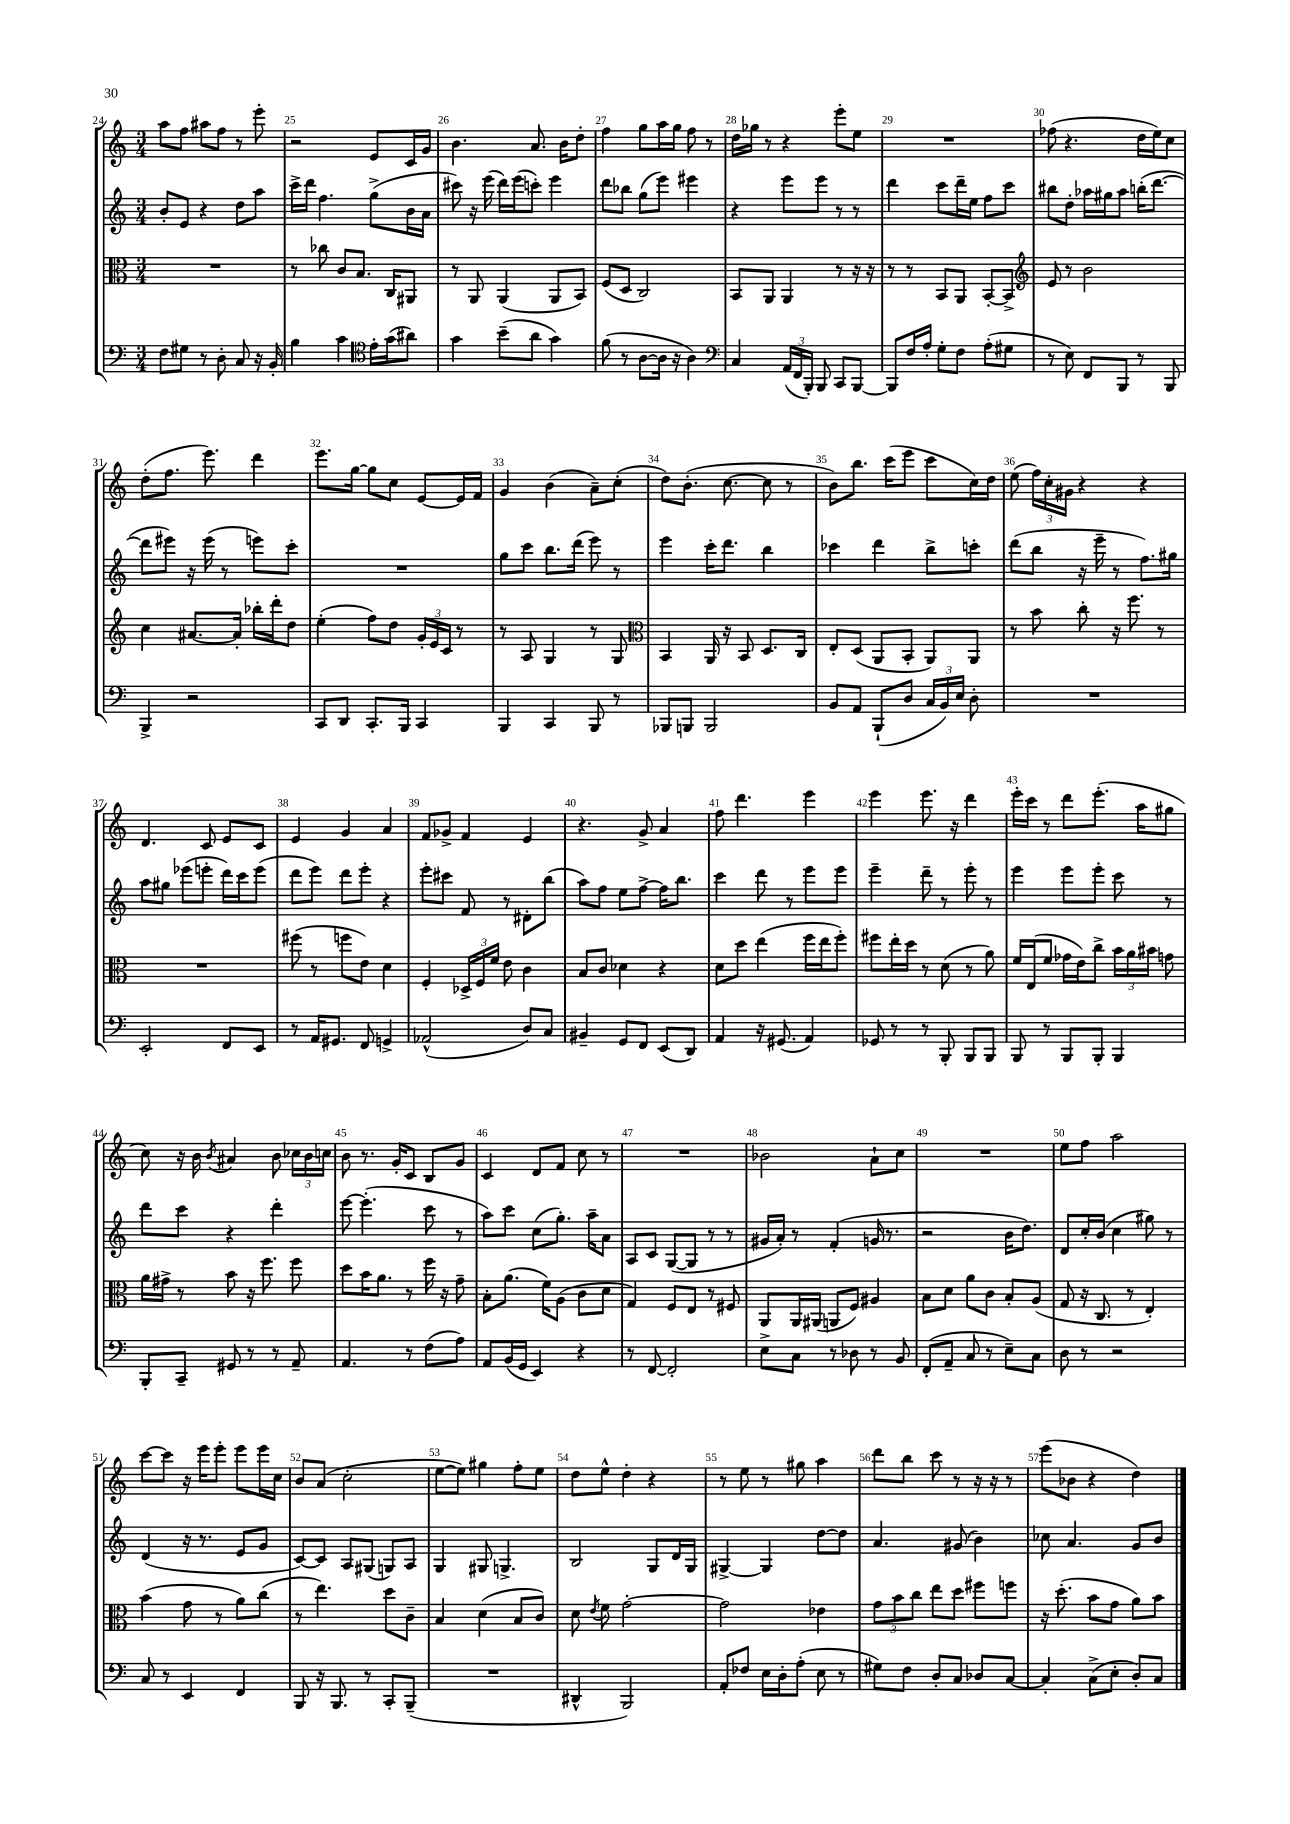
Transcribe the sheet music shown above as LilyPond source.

<<
\new StaffGroup <<
\new Staff = "s0" {
    \clef treble \key c \major \numericTimeSignature \time 3/4
    \autoBeamOff a''8[ f''8] ais''8[ f''8] r8 e'''8-. |
    r2 e'8[ c'16 g'16] |
    b'4. a'8. b'16[ d''8]-. |
    f''4 g''8[ a''16 g''16] f''8 r8 |
    d''16[ ges''16] r8 r4 e'''8[-. e''8] |
    R2. |
    fes''8( r4. d''16[ e''16) c''8] |
    d''8[-.( f''8.] e'''8.) d'''4 |
    e'''8.[ g''16]~ g''8[ c''8] e'8[~ e'16 f'16] |
    g'4 b'4( a'8[--) c''8]-.( |
    d''8[) b'8.]-.( c''8.~ c''8 r8 |
    b'8[) b''8.] c'''16[( e'''8] c'''8[ c''16) d''16] |
    e''8( \tuplet 3/2 { f''16[) c''16-. gis'16] } r4 r4 |
    d'4. c'8 e'8[ c'8] |
    e'4 g'4 a'4 |
    f'8[ ges'8]-> f'4 e'4 |
    r4. g'8-> a'4 |
    f''8 d'''4. e'''4 |
    e'''4 e'''8. r16 d'''4 |
    e'''16[-. c'''16] r8 d'''8[ e'''8.]-.( a''16[ gis''8] |
    c''8) r16 b'16 \acciaccatura { b'8 } ais'4 b'8 \tuplet 3/2 { ces''16[ b'16 c''16] } |
    b'8 r8. g'16[-. c'8] b8[ g'8] |
    c'4 d'8[ f'8] c''8 r8 |
    R2. |
    bes'2 a'8[-! c''8] |
    R2. |
    e''8[ f''8] a''2 |
    c'''8[~ c'''8] r16 e'''16[ e'''8]-. e'''8[ e'''16 c''16] |
    b'8[ a'8]( c''2-. |
    e''8[~ e''8]) gis''4 f''8[-. e''8] |
    d''8[ e''8]-^ d''4-. r4 |
    r8 e''8 r8 gis''8 a''4 |
    d'''8[ b''8] c'''8 r8 r16 r16 r8 |
    e'''8[( bes'8] r4 d''4) \bar "|." |
}
\new Staff = "s1" {
    \clef treble \key c \major \numericTimeSignature \time 3/4
    \autoBeamOff b'8[-. e'8] r4 d''8[ a''8] |
    c'''16[-> d'''16] f''4. g''8[->( b'16 a'16] |
    cis'''8) r16 e'''16( d'''16[) e'''16( c'''8]-.) e'''4 |
    d'''8[ bes''8] g''8[( e'''8]) eis'''4 |
    r4 e'''8[ e'''8] r8 r8 |
    d'''4 c'''8[ d'''16-- e''16] f''8[ c'''8] |
    bis''8[ d''8]-. aes''16[ gis''16 aes''8] b''16[-.( d'''8.]~ |
    d'''8[ eis'''8]) r16 eis'''16( r8 e'''8[) c'''8]-. |
    R2. |
    g''8[ c'''8] b''8.[ d'''16]( e'''8) r8 |
    e'''4 c'''16[-. d'''8.] b''4 |
    ces'''4 d'''4 b''8[-> c'''8]-. |
    d'''8[( b''8] r16 e'''16-- r8 f''8.[) gis''16] |
    a''8[ gis''8] ees'''8[( e'''8]-. d'''16[) c'''16 e'''8]( |
    d'''8[ e'''8]) d'''8[ e'''8]-. r4 |
    e'''8[-. cis'''8] f'8 r8 dis'8[-. b''8]( |
    a''8[) f''8] e''8[ f''8]~-> f''16[ b''8.] |
    c'''4 d'''8 r8 e'''8[ e'''8] |
    e'''4-- d'''8-- r8 e'''8-. r8 |
    e'''4 e'''8[ e'''8]-. c'''8 r8 |
    d'''8[ c'''8] r4 d'''4-. |
    e'''8~ e'''4.-.( c'''8 r8 |
    a''8[) c'''8] c''8[( g''8.]-.) a''16[-- a'8] |
    a8[ c'8] g8[~( g8] r8 r8 |
    gis'16[ a'16]-.) r8 f'4-.( g'16 r8. |
    r2 b'16[ d''8.]) |
    d'8[ c''16-. b'16]( c''4 gis''8) r8 |
    d'4( r16 r8. e'8[ g'8] |
    c'8[~) c'8] a8[ gis8]( g8[) a8] |
    g4 gis8 g4.-> |
    b2 g8[ d'16 g16] |
    gis4~-> gis4 d''8[~ d''8] |
    a'4. gis'8( b'4) |
    ces''8 a'4. g'8[ b'8] \bar "|." |
}
\new Staff = "s2" {
    \clef alto \key c \major \numericTimeSignature \time 3/4
    \autoBeamOff R2. |
    r8 ces''8 c'8[ b8.] c16[ ais,8] |
    r8 a,8 a,4( a,8[ b,8]) |
    f8[( d8] c2) |
    b,8[ a,8] a,4 r8 r16 r16 |
    r8 r8 b,8[ a,8] b,8[~-. b,8]-> |
    \clef treble e'8 r8 b'2 |
    c''4 ais'8.[~ ais'16]-. bes''16[-. d'''16-. d''8] |
    e''4-.( f''8[) d''8] \tuplet 3/2 { g'16[-. e'16 c'16] } r8 |
    r8 a8 g4 r8 g8 |
    \clef alto b,4 a,16 r16 b,8 d8.[ c16] |
    e8[-. d8]( a,8[ b,8]-. a,8[) a,8] |
    r8 b'8 c''8-. r16 f''8. r8 |
    R2. |
    fis''8( r8 f''8[ e'8]) d'4 |
    f4-. \tuplet 3/2 { des16[-> f16 f'16] } e'8 c'4 |
    b8[ c'8] des'4 r4 |
    d'8[ d''8] e''4( f''16[ e''16 f''8]-.) |
    fis''8[ e''16-. d''16] r8 d'8( r8 a'8) |
    f'16[ e16( f'8] ges'16[ e'16) c''8]-> \tuplet 3/2 { b'16[ a'16 bis'16] } g'8 |
    a'16[ gis'16]-> r8 b'8 r16 f''8. f''8 |
    d''8[ b'16 a'8.] r8 f''16 r16 g'8-- |
    b8[-. a'8.]( f'16[) a8]( c'8[ d'8] |
    g4) f8[ e8] r8 fis8 |
    a,8[ a,16 ais,16]( a,8[ f8]) ais4 |
    b8[ d'8] a'8[ c'8] b8[-. a8]( |
    g8 r16 c8. r8 e4-.) |
    b'4( g'8 r8 a'8[) c''8]( |
    r8 e''4.) d''8[ c'8]-- |
    b4 d'4( b8[ c'8]) |
    d'8 \acciaccatura { e'8 } f'8 g'2~-. |
    g'2 ees'4 |
    \tuplet 3/2 { g'8[ b'8 c''8] } e''8[ d''8] fis''8[ f''8] |
    r16 d''8.-.( b'8[ g'8] a'8[) b'8] \bar "|." |
}
\new Staff = "s3" {
    \clef bass \key c \major \numericTimeSignature \time 3/4
    \autoBeamOff f8[ gis8] r8 d8-. c8 r16 b,16-. |
    b4 c'4 \clef tenor e'16[-. g'16( ais'8]) |
    g'4 b'8[--( a'8] g'4) |
    f'8( r8 a8[~ a16] r16 a4) |
    \clef bass c4 \tuplet 3/2 { a,16[( f,16 b,,16]-.) } b,,8 c,8[ b,,8]~ |
    b,,8[ f16 a16]-. g8[-. f8] a8[-.( gis8] |
    r8 e8) f,8[ b,,8] r8 b,,8 |
    b,,4-> r2 |
    c,8[ d,8] c,8.[-. b,,16] c,4 |
    b,,4 c,4 b,,8 r8 |
    bes,,8[ b,,8] b,,2 |
    b,8[ a,8] b,,8[-!( d8] \tuplet 3/2 { c16[ b,16) e16] } d8-. |
    R2. |
    e,2-. f,8[ e,8] |
    r8 a,16[ gis,8.] f,8 g,4-> |
    aes,2-^( d8[) c8] |
    bis,4-- g,8[ f,8] e,8[( d,8]) |
    a,4 r16 gis,8.( a,4) |
    ges,8 r8 r8 b,,8-. b,,8[ b,,8] |
    b,,8 r8 b,,8[ b,,8]-. b,,4 |
    b,,8[-. c,8]-- gis,8 r8 r8 a,8-- |
    a,4. r8 f8[( a8]) |
    a,8[ b,16( g,16] e,4) r4 |
    r8 f,8~ f,2-. |
    e8[-> c8] r8 des8 r8 b,8 |
    f,8[-.( a,8]-- c8 r8 e8[--) c8] |
    d8 r8 r2 |
    c8 r8 e,4 f,4 |
    b,,8 r16 b,,8. r8 c,8[-. b,,8]--( |
    R2. |
    dis,4-^ b,,2) |
    a,8[-. fes8] e16[ d16-. a8]-.( e8 r8 |
    gis8[) f8] d8[-. c8] des8[ c8]~ |
    c4-. c8[->( e8]-. d8[-.) c8] \bar "|." |
}
>>
>>
\layout { \context { \Score currentBarNumber = #24 \override BarNumber.break-visibility = ##(#f #t #t) barNumberVisibility = #all-bar-numbers-visible } }
